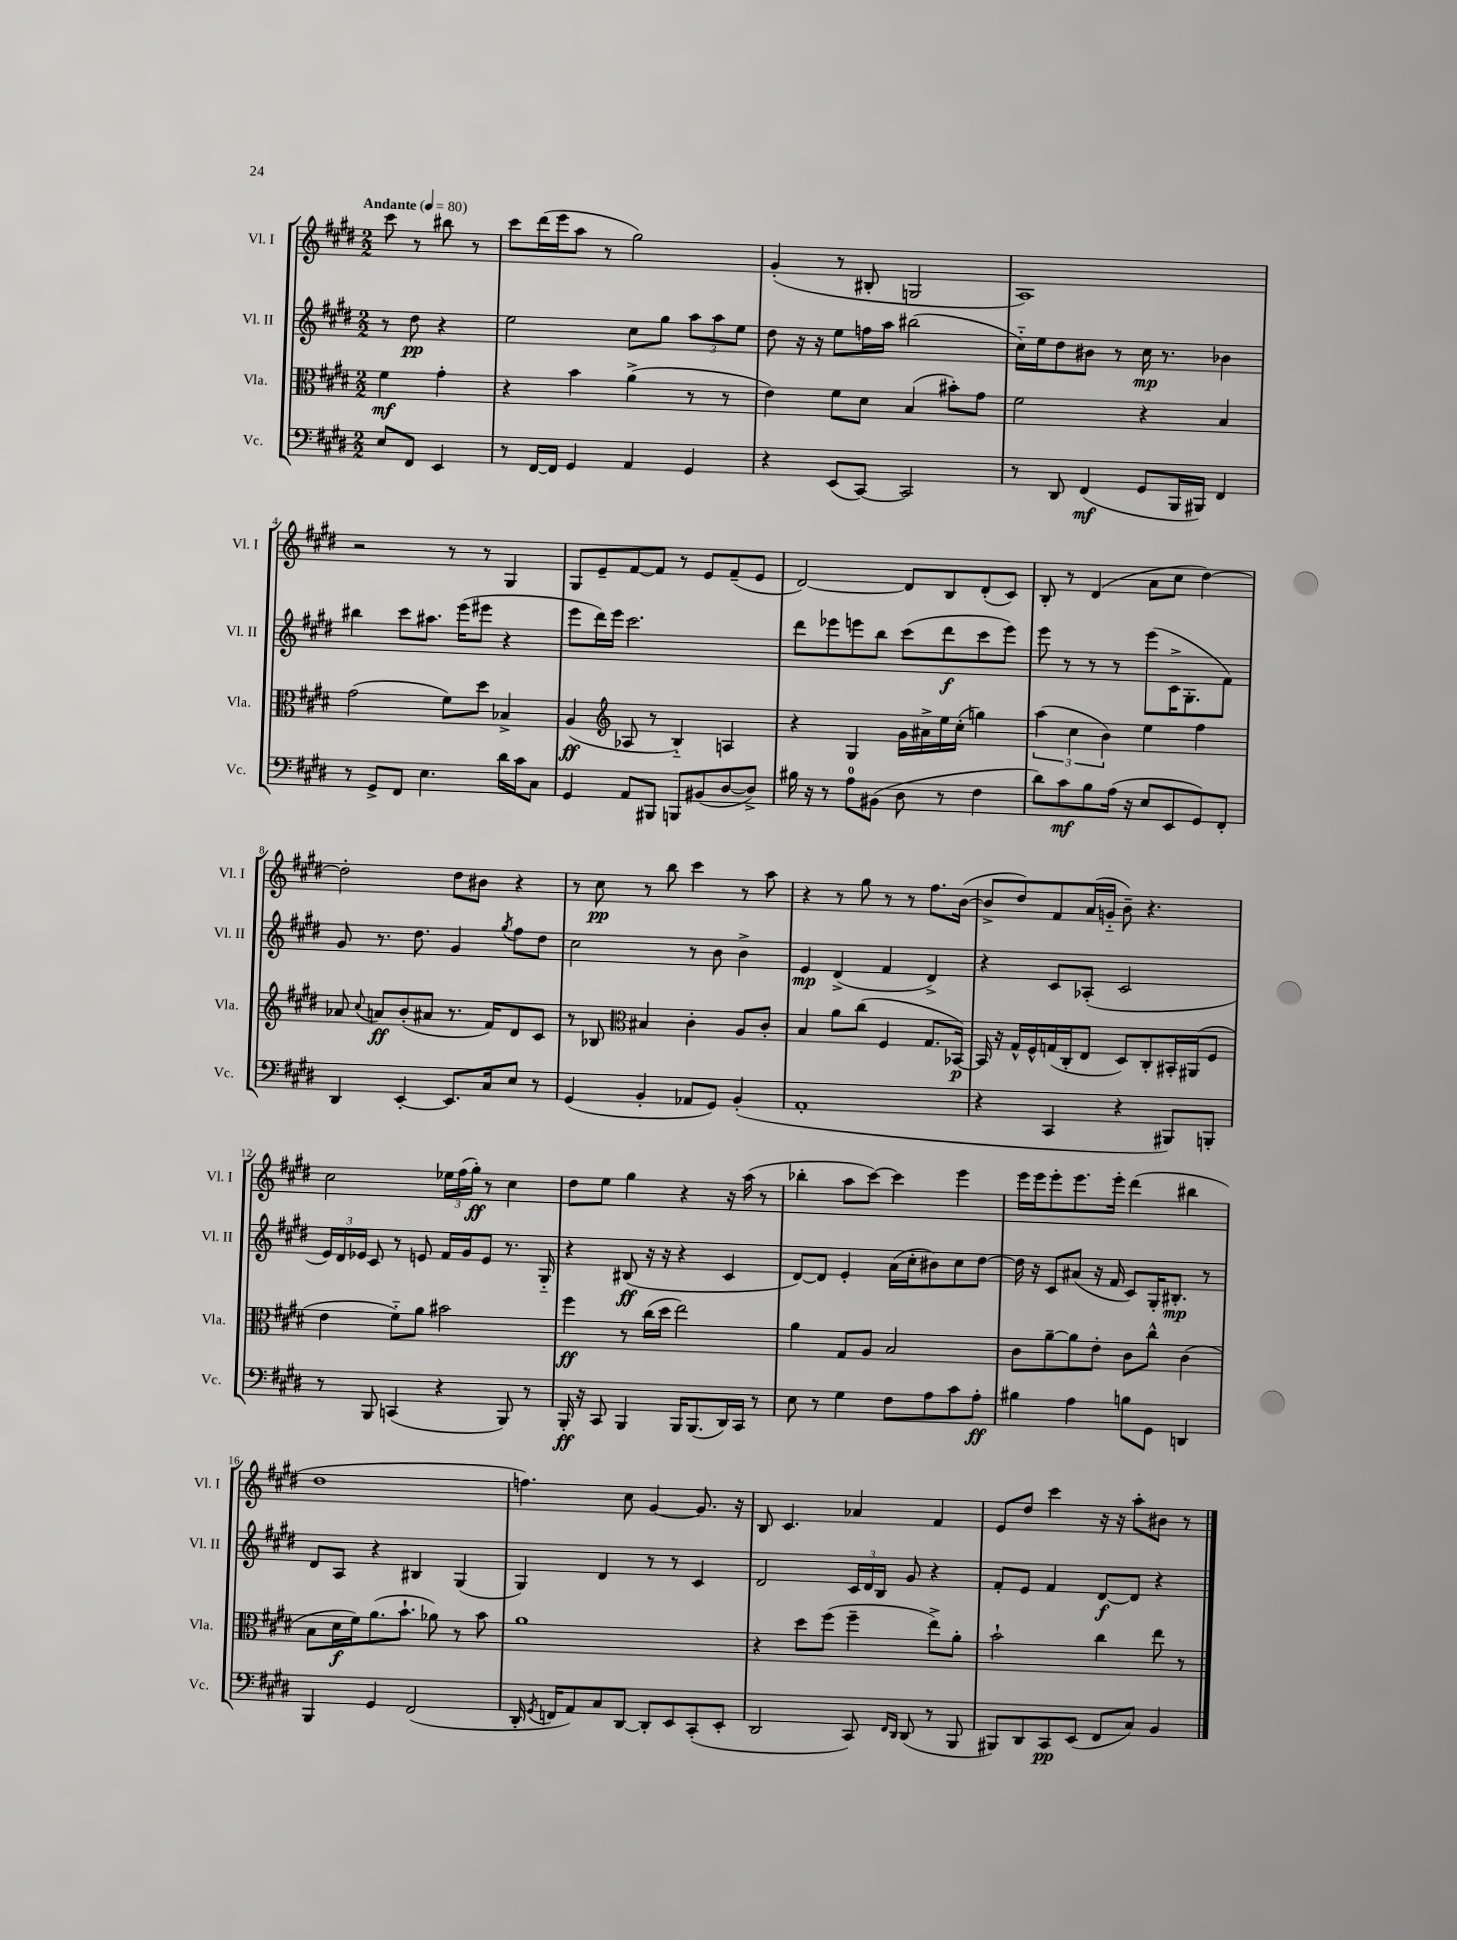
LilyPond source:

<<
\new StaffGroup <<
\new Staff = "s0" \with { instrumentName = "Vl. I" shortInstrumentName = "Vl. I" } {
    \clef treble \key e \major \numericTimeSignature \time 2/2 \partial 2 \tempo "Andante" 4 = 80
    \autoBeamOff cis'''8 r8 bis''8 r8 |
    cis'''8[ dis'''16( e'''16 a''8] r8 gis''2) |
    gis'4-.( r8 bis8-. g2 |
    a1) |
    r2 r8 r8 gis4 |
    gis8[ e'8-- fis'8~ fis'8] r8 e'8[ fis'8--( e'8] |
    dis'2~) dis'8[ b8 dis'8-.( cis'8]) |
    b8-. r8 dis'4( a'8[ cis''8] dis''4~) |
    dis''2-. dis''8[ bis'8] r4 |
    r8 cis''8\pp r8 b''8 cis'''4 r8 a''8 |
    r4 r8 gis''8 r8 r8 fis''8.[ b'16]~( |
    b'8[-> dis''8) fis'8 a'16( g'16]-_ b'8--) r4. |
    cis''2 \tuplet 3/2 { ees''16[ fis''16( gis''16]-.\ff) } r8 cis''4 |
    dis''8[ e''8] gis''4 r4 r16 a''16( r8 |
    bes''4-. a''8[ cis'''8]~) cis'''4 e'''4 |
    e'''16[ e'''16 e'''8-. e'''8. e'''16]-. dis'''4( bis''4 |
    dis''1 |
    f''4.) cis''8 gis'4~ gis'8. r16 |
    b8 cis'4. aes'4 fis'4 |
    e'8[ dis''8] cis'''4 r16 r16 a''8[-. bis'8] r8 \bar "|." |
}
\new Staff = "s1" \with { instrumentName = "Vl. II" shortInstrumentName = "Vl. II" } {
    \clef treble \key e \major \numericTimeSignature \time 2/2 \partial 2
    \autoBeamOff r8 dis''8\pp r4 |
    e''2 cis''8[ gis''8] \tuplet 3/2 { a''8[ a''8 e''8] } |
    dis''8 r16 r16 e''8[ f''16 a''16] bis''2( |
    cis''16[-_) e''16 dis''8 bis'8] r8 cis''16\mp r8. bes'4 |
    bis''4 cis'''8[ ais''8.] e'''16[( eis'''8] r4 |
    e'''8[ dis'''16) e'''16] cis'''2. |
    dis'''8[ ees'''8 e'''8 b''8] cis'''8[( dis'''8\f cis'''8 e'''8]) |
    e'''8 r8 r8 r8 e'''8[( cis'16-> gis8.-. fis'8]) |
    gis'8 r8. dis''8. gis'4 \acciaccatura { gis''8 } fis''8[ dis''8] |
    cis''2 r8 b'8 b'4-> |
    e'4\mp dis'4->( fis'4 dis'4->) |
    r4 cis'8[ aes8]-.( cis'2 |
    \tuplet 3/2 { e'16[) dis'16 ees'16] } cis'8 r8 e'8 fis'16[ gis'16 e'8] r8. gis16-_ |
    r4 bis8\ff( r16 r16 r4 cis'4 |
    dis'8[~) dis'8] e'4-. a'16[( cis''16-. bis'8) cis''8 dis''8]~ |
    dis''16 r16 cis'8[ ais'8]( r16 fis'16 cis'8[) gis16-. bis8.]-.\mp r8 |
    dis'8[ a8] r4 bis4 gis4( |
    gis4) dis'4 r8 r8 cis'4 |
    dis'2 \tuplet 3/2 { cis'16[ dis'16 b16] } gis'8 r4 |
    fis'8[-. e'8] fis'4 dis'8[~\f dis'8] r4 \bar "|." |
}
\new Staff = "s2" \with { instrumentName = "Vla." shortInstrumentName = "Vla." } {
    \clef alto \key e \major \numericTimeSignature \time 2/2 \partial 2
    \autoBeamOff fis'4\mf gis'4-. |
    r4 b'4 a'4->( r8 r8 |
    e'4) fis'8[ dis'8] b4( bis'8[-.) gis'8] |
    fis'2 r4 b4 |
    gis'2( fis'8[) dis''8] bes4-> |
    a4\ff( \clef treble aes8 r8 b4-_) a4 |
    r4 gis4 gis'16[ ais'16-> e''16 cis''16]-.( g''4) |
    \tuplet 3/2 { a''4( cis''4 b'4) } e''4 fis''4 |
    aes'8 \appoggiatura { cis''8 } a'8[\ff b'8-.( ais'8] r8. fis'16[) dis'8 cis'8] |
    r8 bes8 \clef alto bis4 cis'4-. a8[ cis'8]-. |
    b4 a'8[ cis''8]( fis4 gis8.[ bes,16]~\p) |
    bes,16 r16 gis16[-^ fis16-^ g16( cis16-. e8] dis8[) cis8-. bis,16-. ais,16( fis8] |
    e'4 fis'8[-_) a'8] bis'2 |
    fis''4\ff r8 cis''16[( dis''16] e''2) |
    a'4 gis8[ a8] b2 |
    cis'8[ a'8~-- a'8 e'8]-. cis'8[ cis''8]-^ cis'4( |
    b8[ dis'16\f fis'16) a'8.( b'8.]-! aes'8) r8 b'8 |
    a'1 |
    r4 dis''8[ fis''8]( fis''4-- e''8[->) a'8]-. |
    b'2-! cis''4 e''8 r8 \bar "|." |
}
\new Staff = "s3" \with { instrumentName = "Vc." shortInstrumentName = "Vc." } {
    \clef bass \key e \major \numericTimeSignature \time 2/2 \partial 2
    \autoBeamOff e8[ fis,8] e,4 |
    r8 fis,16[~ fis,16] gis,4 a,4 gis,4 |
    r4 e,8[( cis,8]~) cis,2 |
    r8 dis,8 fis,4\mf( gis,8[ b,,16 bis,,16]) fis,4 |
    r8 gis,8[-> fis,8] e4. dis'16[ cis'16 cis8] |
    gis,4 a,8[ bis,,8] b,,8[ bis,8( dis8~ dis8]->) |
    bis16 r16 r8 a8[-0 bis,8]( dis8 r8 fis4 |
    dis'8[) cis'8\mf b8 a16]( r16 e8[ e,8 gis,8) fis,8]-. |
    dis,4 e,4~-. e,8.[ cis16 e8] r8 |
    gis,4( b,4-. aes,8[ gis,8]) b,4-.( |
    a,1-. |
    r4 cis,4 r4 bis,,8[) b,,8]-. |
    r8 b,,8 c,4( r4 b,,8) r8 |
    b,,16-.\ff r16 cis,8 b,,4 b,,16[ b,,8.( dis,16) cis,16] r8 |
    e8 r8 gis4 fis8[ a8 cis'8 a8]-.\ff |
    bis4 a4 b8[ gis,8] d,4 |
    b,,4 gis,4 fis,2( |
    dis,16-. \acciaccatura { gis,8 } f,16[ a,8) cis8 dis,8]~ dis,8[-. e,8 cis,8-.( e,8]-. |
    dis,2 cis,8) \grace { fis,16[ dis,16] } dis,8( r8 b,,8 |
    bis,,8[) dis,8 cis,8\pp e,8]( fis,8[ cis8]) b,4 \bar "|." |
}
>>
>>
